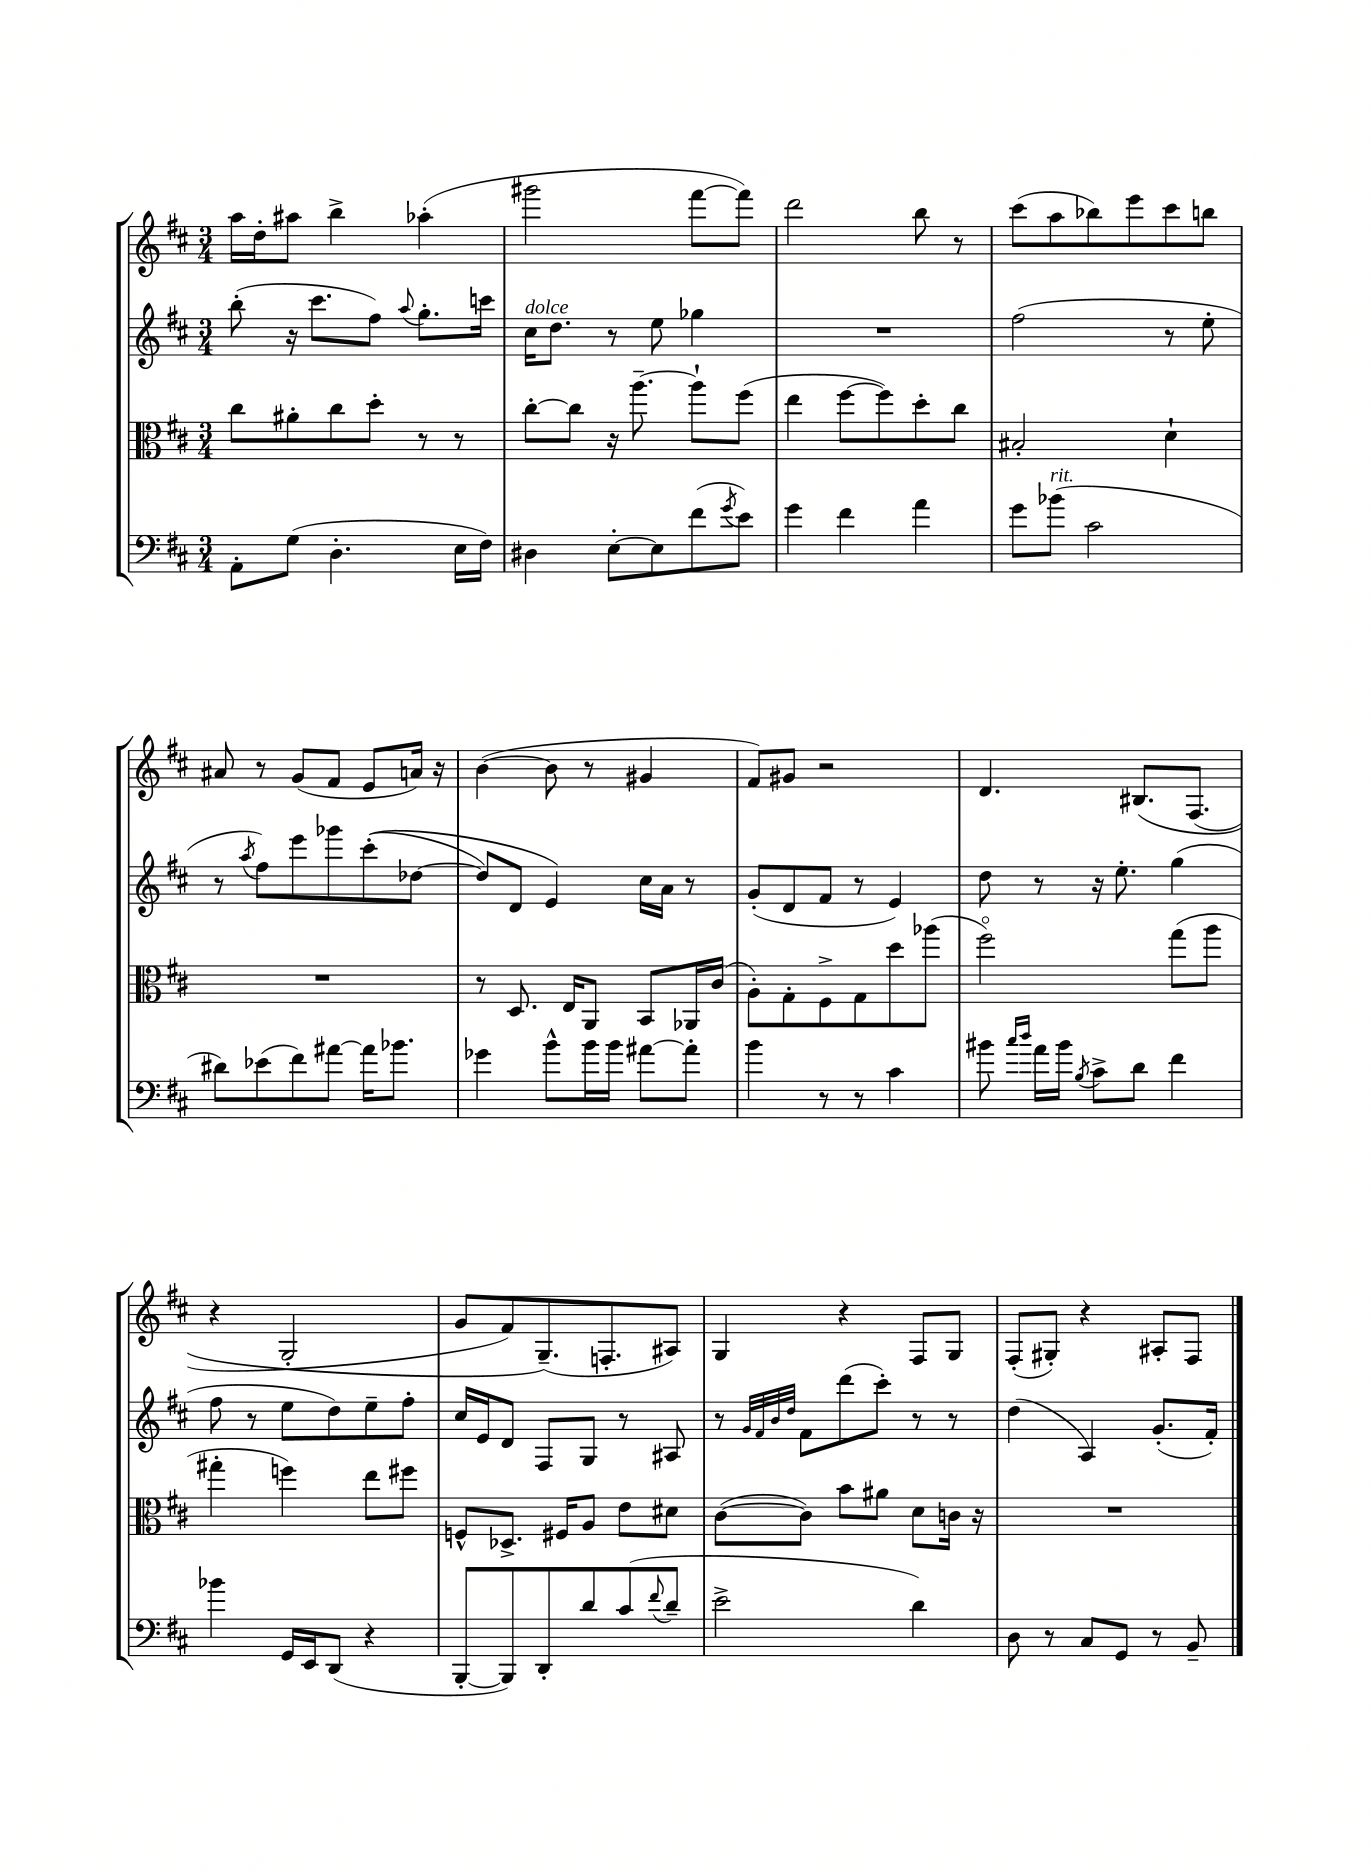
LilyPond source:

<<
\new StaffGroup <<
\new Staff = "s0" {
    \clef treble \key d \major \numericTimeSignature \time 3/4
    a''16 d''16-. ais''8 b''4-> aes''4-.( |
    gis'''2 fis'''8~ fis'''8) |
    d'''2 b''8 r8 |
    cis'''8( a''8 bes''8) e'''8 cis'''8 b''8 |
    ais'8 r8 g'8( fis'8 e'8 a'16) r16 |
    b'4~( b'8 r8 gis'4 |
    fis'8) gis'8 r2 |
    d'4. bis8.\( fis8.( |
    r4 g2-. |
    g'8 fis'8) g8.--(\) f8.-. ais8) |
    g4 r4 fis8 g8 |
    fis8-.( gis8-.) r4 ais8-. fis8 \bar "|." |
}
\new Staff = "s1" {
    \clef treble \key d \major \numericTimeSignature \time 3/4
    b''8-.( r16 cis'''8. fis''8) \appoggiatura { a''8 } g''8.-. c'''16 |
    cis''16^\markup { \italic "dolce" } d''8. r8 e''8 ges''4 |
    R2. |
    fis''2( r8 e''8-. |
    r8 \acciaccatura { a''8 } fis''8) e'''8 ges'''8 cis'''8-.(\( des''8~ |
    des''8) d'8 e'4\) cis''16 a'16 r8 |
    g'8-.( d'8 fis'8 r8 e'4) |
    d''8 r8 r16 e''8.-. g''4( |
    fis''8 r8 e''8 d''8) e''8-- fis''8-. |
    cis''16 e'16 d'8 fis8 g8 r8 ais8 |
    r8 \grace { g'32 fis'32 b'32 d''32 } fis'8 d'''8( cis'''8-.) r8 r8 |
    d''4( a4) g'8.-.( fis'16-.) \bar "|." |
}
\new Staff = "s2" {
    \clef alto \key d \major \numericTimeSignature \time 3/4
    cis''8 ais'8-. cis''8 d''8-. r8 r8 |
    cis''8~-. cis''8 r16 a''8.~-- a''8-! fis''8( |
    e''4 fis''8~ fis''8) d''8-. cis''8 |
    bis2-. d'4-! |
    R2. |
    r8 d8. e16 a,8 b,8 aes,16 cis'16( |
    a8-.) g8-. fis8-> g8 d''8 aes''8( |
    fis''2\flageolet) g''8( a''8 |
    gis''4-. f''4) e''8 fis''8 |
    f8-^ des8.-> fis16 a8 e'8 dis'8 |
    cis'8~( cis'8) b'8 ais'8 d'8 c'16 r16 |
    R2. \bar "|." |
}
\new Staff = "s3" {
    \clef bass \key d \major \numericTimeSignature \time 3/4
    a,8-. g8( d4.-. e16 fis16) |
    dis4 e8~-. e8 fis'8( \acciaccatura { g'8 } e'8) |
    g'4 fis'4 a'4 |
    g'8 bes'8^\markup { \italic "rit." }( cis'2 |
    dis'8) ees'8( fis'8) ais'8~ ais'16 bes'8. |
    ges'4 b'8-^ b'16 b'16 ais'8~ ais'8-. |
    b'4 r8 r8 cis'4 |
    bis'8 \grace { cis''16 d''16 } a'16 bis'16 \acciaccatura { b8 } cis'8-> d'8 fis'4 |
    bes'4 g,16 e,16 d,8( r4 |
    b,,8~-. b,,8) d,8-. d'8 cis'8( \appoggiatura { fis'8 } d'8-- |
    e'2-> d'4) |
    d8 r8 cis8 g,8 r8 b,8-- \bar "|." |
}
>>
>>
\layout { \context { \Score \remove "Bar_number_engraver" } }
